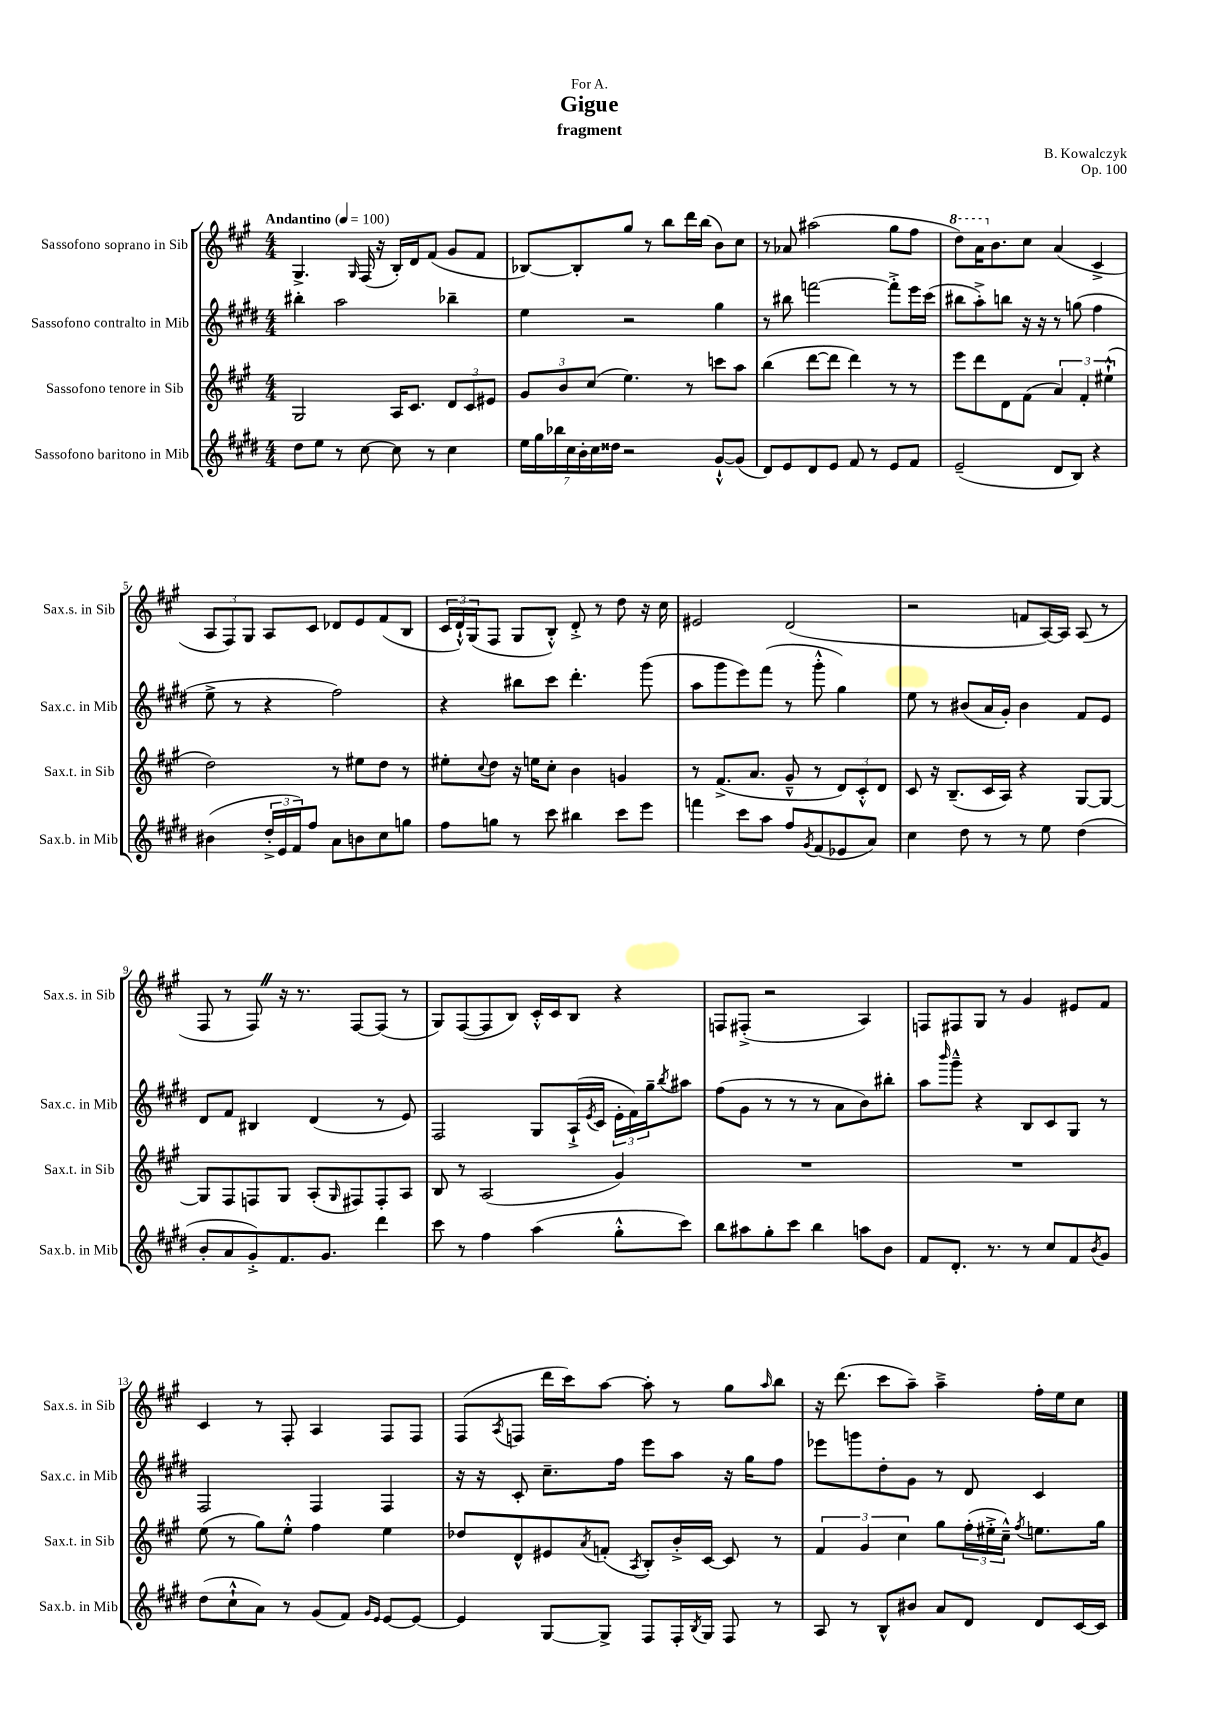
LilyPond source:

\header { title = "Gigue" composer = "B. Kowalczyk" subtitle = "fragment" dedication = "For A." opus = "Op. 100" }
<<
\new StaffGroup <<
\new Staff = "s0" \with { instrumentName = "Sassofono soprano in Sib" shortInstrumentName = "Sax.s. in Sib" } {
    \clef treble \key a \major \numericTimeSignature \time 4/4 \tempo "Andantino" 4 = 100
    gis4.-> \grace { gis16 } fis16( r16 b16-.) d'16 fis'8( gis'8 fis'8 |
    bes8~) bes8-. gis''8 r8 b''8 d'''16 b''16( b'8) cis''8 |
    r8 aes'8 ais''2( gis''8 fis''8 |
    \ottava #1 d'''8) a''16 \ottava #0 b'8. cis''8 a'4( cis'4-> |
    \tuplet 3/2 { a8 fis8) gis8 } a8 cis'8 des'8 e'8 fis'8( b8 |
    \tuplet 3/2 { cis'16 d'16-!-^) gis16( } fis8 gis8 b8-.-^) d'8-.-> r8 d''8 r16 cis''16 |
    eis'2 d'2( |
    r2 f'8 a16~) a16 a8( r8 |
    fis8 r8 fis8) \once \override BreathingSign.text = \markup { \musicglyph "scripts.caesura.straight" } \breathe r16 r8. fis8~ fis8( r8 |
    gis8) fis8~( fis8 b8) cis'16-.-^ cis'16 b8 r4 |
    f8 fis8-.->( r2 a4) |
    f8 fis8 gis8 r8 gis'4 eis'8 fis'8 |
    cis'4 r8 fis8-. a4 fis8 fis8 |
    fis8( \acciaccatura { a8 } f8 d'''16 cis'''16) a''8~ a''8-. r8 gis''8 \grace { a''16 } b''8 |
    r16 d'''8.( cis'''8 a''8--) a''4---> fis''16-. e''16 cis''8 \bar "|." |
}
\new Staff = "s1" \with { instrumentName = "Sassofono contralto in Mib" shortInstrumentName = "Sax.c. in Mib" } {
    \clef treble \key e \major \numericTimeSignature \time 4/4
    bis''4-. a''2 bes''4-- |
    e''4 r2 gis''4 |
    r8 bis''8 f'''2~ f'''8-.-> e'''16 cis'''16( |
    bis''8 a''8-.->) b''8 r16 r16 r8 g''8( fis''4 |
    e''8-> r8 r4 fis''2) |
    r4 bis''8 cis'''8 dis'''4.-. gis'''8( |
    a''8 gis'''8 e'''8) fis'''8( r8 gis'''8-.-^ gis''4) |
    e''8 r8 bis'8( a'16 gis'16-.) bis'4 fis'8 e'8 |
    dis'8 fis'8 bis4 dis'4( r8 e'8) |
    fis2 gis8 a16-!->( \acciaccatura { e'8 } cis'16 \tuplet 3/2 { e'16-. fis'16) gis''16-- } \acciaccatura { b''8 } ais''8 |
    fis''8( gis'8 r8 r8 r8 a'8 b'8) bis''8-. |
    a''8 \grace { b'''16 } gis'''8---^ r4 b8 cis'8 gis8 r8 |
    fis2 fis4 fis4 |
    r16 r16 cis'8-. cis''8.-- fis''16 e'''8 a''8 r16 gis''16 fis''8 |
    ees'''8 g'''8 dis''8-. gis'8 r8 dis'8 cis'4 \bar "|." |
}
\new Staff = "s2" \with { instrumentName = "Sassofono tenore in Sib" shortInstrumentName = "Sax.t. in Sib" } {
    \clef treble \key a \major \numericTimeSignature \time 4/4
    gis2 a16 cis'8. \tuplet 3/2 { d'8 cis'8 eis'8 } |
    \tuplet 3/2 { gis'8 b'8 cis''8( } e''4.) r8 c'''8 a''8 |
    b''4( d'''8~ d'''8 d'''4) r8 r8 |
    e'''8 d'''8 d'8 fis'8( \tuplet 3/2 { a'4) fis'4-. eis''4-!-^( } |
    d''2) r8 eis''8 d''8 r8 |
    eis''8-. \appoggiatura { cis''8 } d''8 r16 e''16 cis''8-. b'4 g'4 |
    r8 fis'8.->( a'8. gis'8---^ r8 \tuplet 3/2 { d'8) cis'8-.-^ d'8 } |
    cis'8 r16 b8.--( cis'16 a16) r4 gis8~ gis8~ |
    gis8 fis8 f8 gis8 a8-.( \grace { gis16 } fis8) fis8-. a8 |
    b8 r8 a2( gis'4) |
    R1 |
    R1 |
    e''8( r8 gis''8) e''8-.-^ fis''4 e''4 |
    des''8 d'8-^ eis'8 \acciaccatura { a'8 } f'8-.( \acciaccatura { a8 } b8-.) b'16-.-> cis'16~ cis'8 r8 |
    \tuplet 3/2 { fis'4 gis'4 cis''4 } gis''8 \tuplet 3/2 { fis''16-.( eis''16-.-> cis''16---^) } \acciaccatura { fis''8 } e''8. gis''16 \bar "|." |
}
\new Staff = "s3" \with { instrumentName = "Sassofono baritono in Mib" shortInstrumentName = "Sax.b. in Mib" } {
    \clef treble \key e \major \numericTimeSignature \time 4/4
    dis''8 e''8 r8 cis''8~ cis''8 r8 cis''4 |
    \tuplet 7/4 { e''16 gis''16 bes''16 cis''16 b'16-. cis''16 disis''16 } r2 gis'8~-!-^ gis'8( |
    dis'8) e'8 dis'8 e'8 fis'8 r8 e'8 fis'8 |
    e'2--( dis'8 b8) r4 |
    bis'4( \tuplet 3/2 { dis''16-.-> e'16 fis'16) } fis''8 a'8 b'8 cis''8 g''8 |
    fis''8 g''8 r8 cis'''8 bis''4 cis'''8 e'''8 |
    f'''4 cis'''8 a''8 fis''8 \acciaccatura { gis'8 } fis'8( ees'8 a'8) |
    cis''4 dis''8 r8 r8 e''8 dis''4( |
    b'8-. a'8 gis'8-.->) fis'8. gis'8. dis'''4 |
    cis'''8 r8 fis''4 a''4( gis''8-.-^ cis'''8) |
    b''8 ais''8 gis''8-. cis'''8 b''4 a''8 b'8 |
    fis'8 dis'8.-. r8. r8 cis''8 fis'8 \acciaccatura { b'8 } gis'8 |
    dis''8( cis''8-!-^ a'8) r8 gis'8( fis'8) \grace { gis'16 e'16 } e'8~ e'8~ |
    e'4 gis8~ gis8-> fis8 fis16-. \acciaccatura { b8 } gis16 fis8 r8 |
    a8 r8 b8-^ bis'8 a'8 dis'8 dis'8 cis'16~ cis'16 \bar "|." |
}
>>
>>
